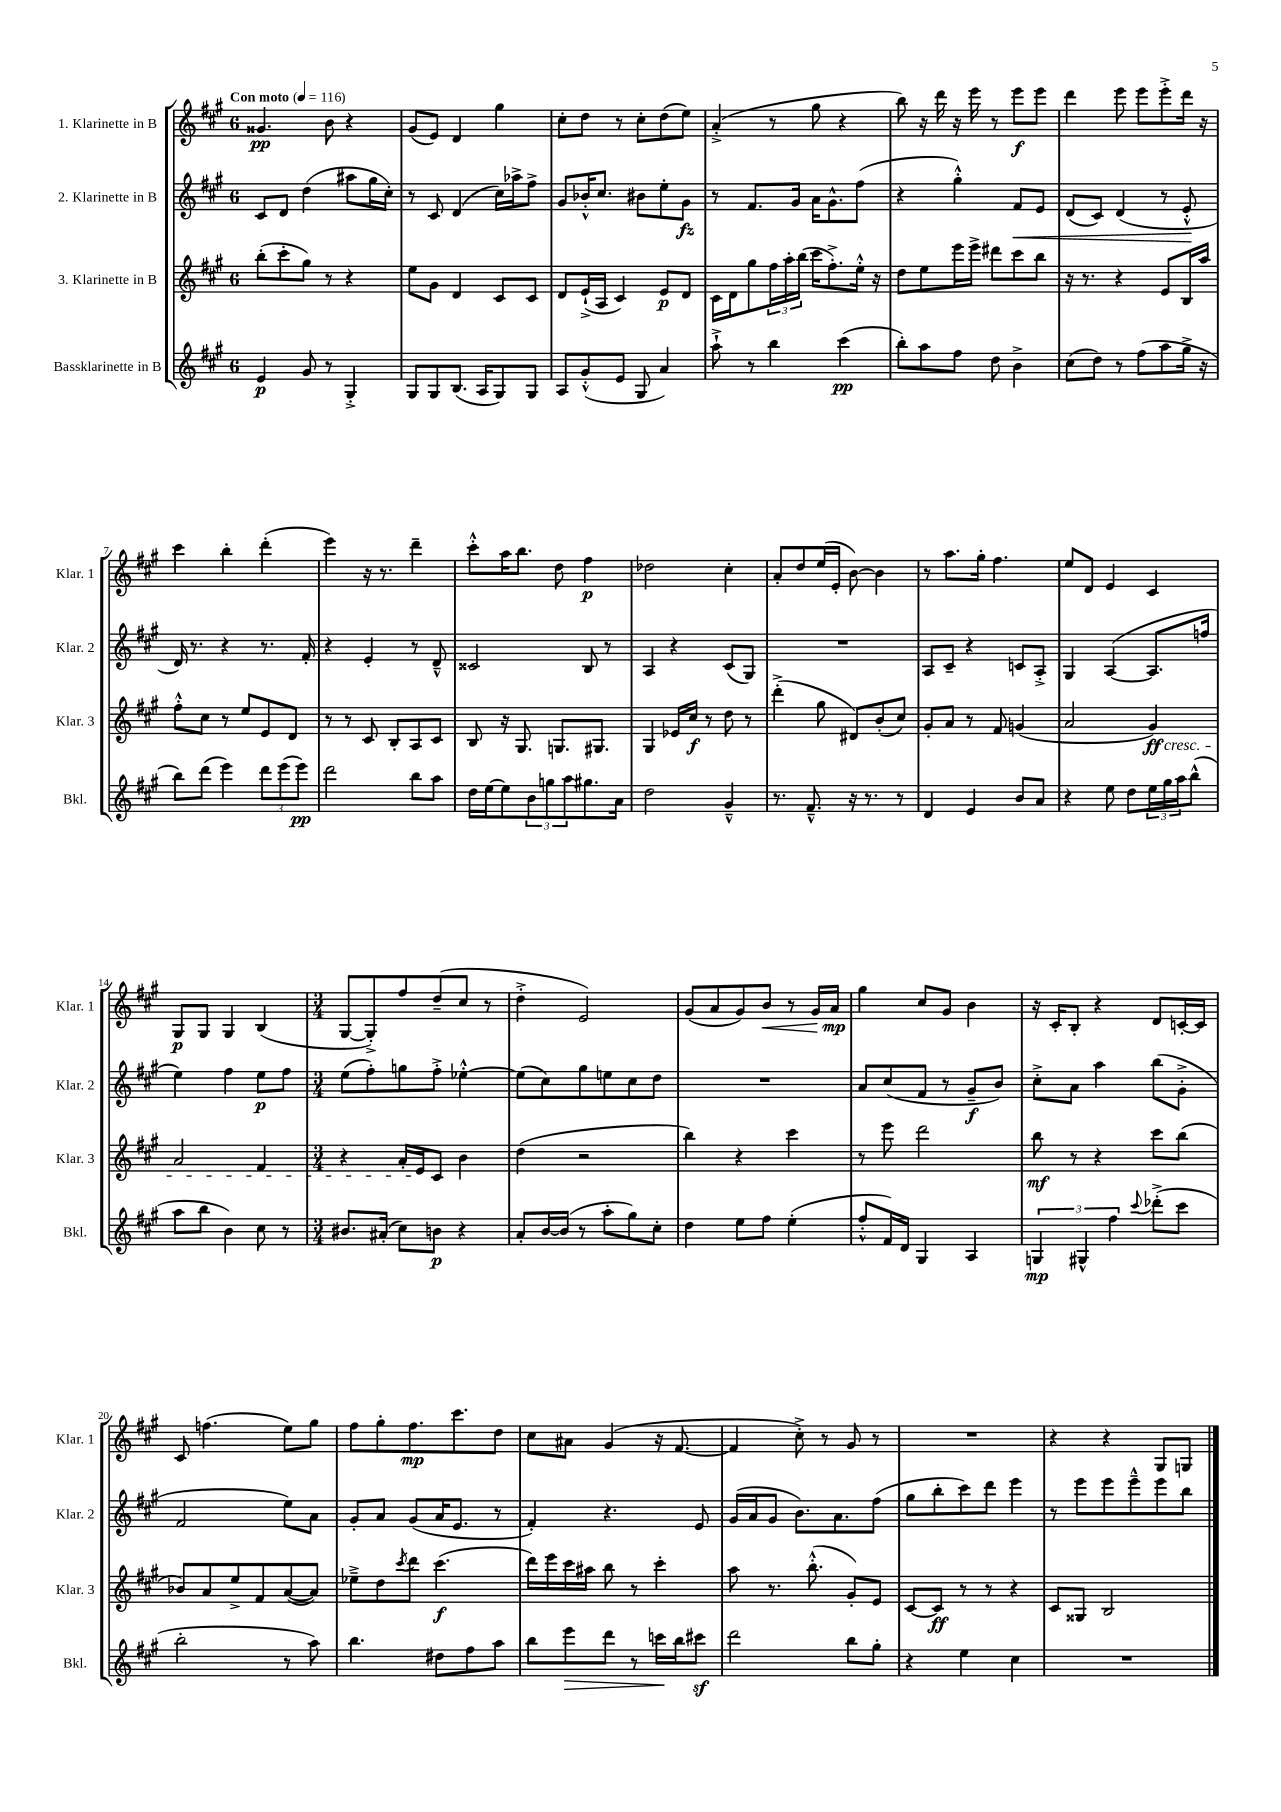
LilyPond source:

<<
\new StaffGroup <<
\new Staff = "s0" \with { instrumentName = "1. Klarinette in B" shortInstrumentName = "Klar. 1" } {
    \clef treble \key a \major \once \override Staff.TimeSignature.style = #'single-digit \time 6/8 \tempo "Con moto" 4 = 116
    gisis'4.\pp b'8 r4 |
    gis'8( e'8) d'4 gis''4 |
    cis''8-. d''8 r8 cis''8-. d''8( e''8) |
    a'4-.->( r8 gis''8 r4 |
    b''8) r16 d'''16 r16 e'''16 r8 e'''8\f e'''8 |
    d'''4 e'''8 e'''8 e'''8-.-> d'''16 r16 |
    cis'''4 b''4-. d'''4-.( |
    e'''4) r16 r8. d'''4-- |
    cis'''8-.-^ a''16 b''8. d''8 fis''4\p |
    des''2 cis''4-. |
    a'8-. d''8 e''16( e'16-. b'8~) b'4 |
    r8 a''8. gis''16-. fis''4. |
    e''8 d'8 e'4 cis'4 |
    gis8\p gis8 gis4 b4( |
    \numericTimeSignature \time 3/4 gis8~ gis8-.->) fis''8 d''8--( cis''8 r8 |
    d''4-.-> e'2) |
    gis'8( a'8 gis'8) b'8\< r8 gis'16 a'16\mp\! |
    gis''4 cis''8 gis'8 b'4 |
    r16 cis'16-. b8-. r4 d'8 c'16~-. c'16 |
    cis'8 f''4.( e''8) gis''8 |
    fis''8 gis''8-. fis''8.\mp cis'''8. d''8 |
    cis''8 ais'8 gis'4( r16 fis'8.~ |
    fis'4 cis''8-.->) r8 gis'8 r8 |
    R2. |
    r4 r4 gis8 g8 \bar "|." |
}
\new Staff = "s1" \with { instrumentName = "2. Klarinette in B" shortInstrumentName = "Klar. 2" } {
    \clef treble \key a \major \once \override Staff.TimeSignature.style = #'single-digit \time 6/8
    cis'8 d'8 d''4( ais''8 gis''16 cis''16-.) |
    r8 cis'8 d'4( cis''16) aes''16-> fis''8-> |
    gis'8 bes'16-.-^ cis''8. bis'8 e''8-. gis'8\fz |
    r8 fis'8. gis'16 a'16 gis'8.-^ fis''8( |
    r4 gis''4-.-^) fis'8\< e'8 |
    d'8( cis'8) d'4( r8 e'8-.-^\! |
    d'16) r8. r4 r8. fis'16-. |
    r4 e'4-. r8 d'8---^ |
    cisis'2 b8 r8 |
    a4 r4 cis'8( gis8) |
    R2. |
    a8 cis'8-- r4 c'8 a8-.-> |
    gis4 a4~( a8. f''16 |
    e''4) fis''4 e''8\p fis''8 |
    \numericTimeSignature \time 3/4 e''8( fis''8-.) g''8 fis''8-.-> ees''4~-.-^ |
    ees''8( cis''8) gis''8 e''8 cis''8 d''8 |
    R2. |
    a'8 cis''8( fis'8 r8 gis'8--\f b'8) |
    cis''8-.-> a'8 a''4 b''8( gis'8-.-> |
    fis'2 e''8) a'8 |
    gis'8-. a'8 gis'8( a'16 e'8. r8 |
    fis'4-.) r4. e'8 |
    gis'16( a'16 gis'8 b'8.) a'8. fis''8( |
    gis''8 b''8-. cis'''8) d'''8 e'''4 |
    r8 e'''8 e'''8 e'''8---^ e'''8 b''8 \bar "|." |
}
\new Staff = "s2" \with { instrumentName = "3. Klarinette in B" shortInstrumentName = "Klar. 3" } {
    \clef treble \key a \major \once \override Staff.TimeSignature.style = #'single-digit \time 6/8
    b''8-.( cis'''8-. gis''8) r8 r4 |
    e''8 gis'8 d'4 cis'8 cis'8 |
    d'8 e'16-!->( a16 cis'4) e'8\p d'8 |
    cis'16 d'16 gis''8 \tuplet 3/2 { fis''16 a''16-. b''16( } cis'''16 fis''8.-.->) e''16-.-^ r16 |
    d''8 e''8 e'''16 e'''16-> dis'''8 cis'''8 b''8 |
    r16 r8. r4 e'8 b16 a''16 |
    fis''8-.-^ cis''8 r8 e''8 e'8 d'8 |
    r8 r8 cis'8 b8-. a8 cis'8 |
    b8 r16 gis8. g8. gis8. |
    gis4 ees'16 cis''16\f r8 d''8 r8 |
    d'''4-.->( gis''8 dis'8) b'8-.( cis''8) |
    gis'8-. a'8 r8 fis'8 g'4( |
    a'2 gis'4\ff\cresc) |
    a'2 fis'4 |
    \numericTimeSignature \time 3/4 r4 a'16-. e'16\! cis'8 b'4 |
    d''4( r2 |
    b''4) r4 cis'''4 |
    r8 e'''8 d'''2 |
    b''8\mf r8 r4 cis'''8 b''8( |
    bes'8) a'8 e''8-> fis'8 a'8~( a'8) |
    ees''8---> d''8 \acciaccatura { cis'''8 } d'''8 cis'''4.\f( |
    d'''16) e'''16 cis'''16 ais''16 b''8 r8 cis'''4-. |
    a''8 r8. b''8.-.-^( gis'8-.) e'8 |
    cis'8~ cis'8\ff r8 r8 r4 |
    cis'8 gisis8 b2 \bar "|." |
}
\new Staff = "s3" \with { instrumentName = "Bassklarinette in B" shortInstrumentName = "Bkl." } {
    \clef treble \key a \major \once \override Staff.TimeSignature.style = #'single-digit \time 6/8
    e'4\p gis'8 r8 gis4-.-> |
    gis8 gis8 b8.( a16 gis8) gis8 |
    a8 gis'8-.-^( e'8 gis8 a'4) |
    a''8-!-> r8 b''4 cis'''4\pp( |
    b''8-.) a''8 fis''8 d''8 b'4-> |
    cis''8( d''8) r8 fis''8( a''8 gis''16-> r16 |
    b''8) d'''8( e'''4) \tuplet 3/2 { d'''8 e'''8( e'''8\pp) } |
    d'''2 b''8 a''8 |
    d''16 e''16~ e''8 \tuplet 3/2 { b'8 g''8 a''8 } gis''8. a'16 |
    d''2 gis'4---^ |
    r8. fis'8.---^ r16 r8. r8 |
    d'4 e'4 b'8 a'8 |
    r4 e''8 d''8 \tuplet 3/2 { e''16 gis''16 a''16 } b''8-^( |
    a''8 b''8 b'4) cis''8 r8 |
    \numericTimeSignature \time 3/4 bis'8. ais'16-.( cis''8) b'8\p r4 |
    a'8-. b'16~ b'16( r8 a''8-. gis''8) cis''8-. |
    d''4 e''8 fis''8 e''4-.( |
    fis''8-.-^ fis'16) d'16 gis4 a4 |
    \tuplet 3/2 { g4\mp gis4-^ fis''4 } \appoggiatura { cis'''8 } des'''8-.->( cis'''8 |
    b''2-. r8 a''8) |
    b''4. dis''8 fis''8 a''8 |
    b''8 e'''8\> d'''8 r8 c'''16\! b''16 cis'''8\sf |
    d'''2 b''8 gis''8-. |
    r4 e''4 cis''4 |
    R2. \bar "|." |
}
>>
>>
